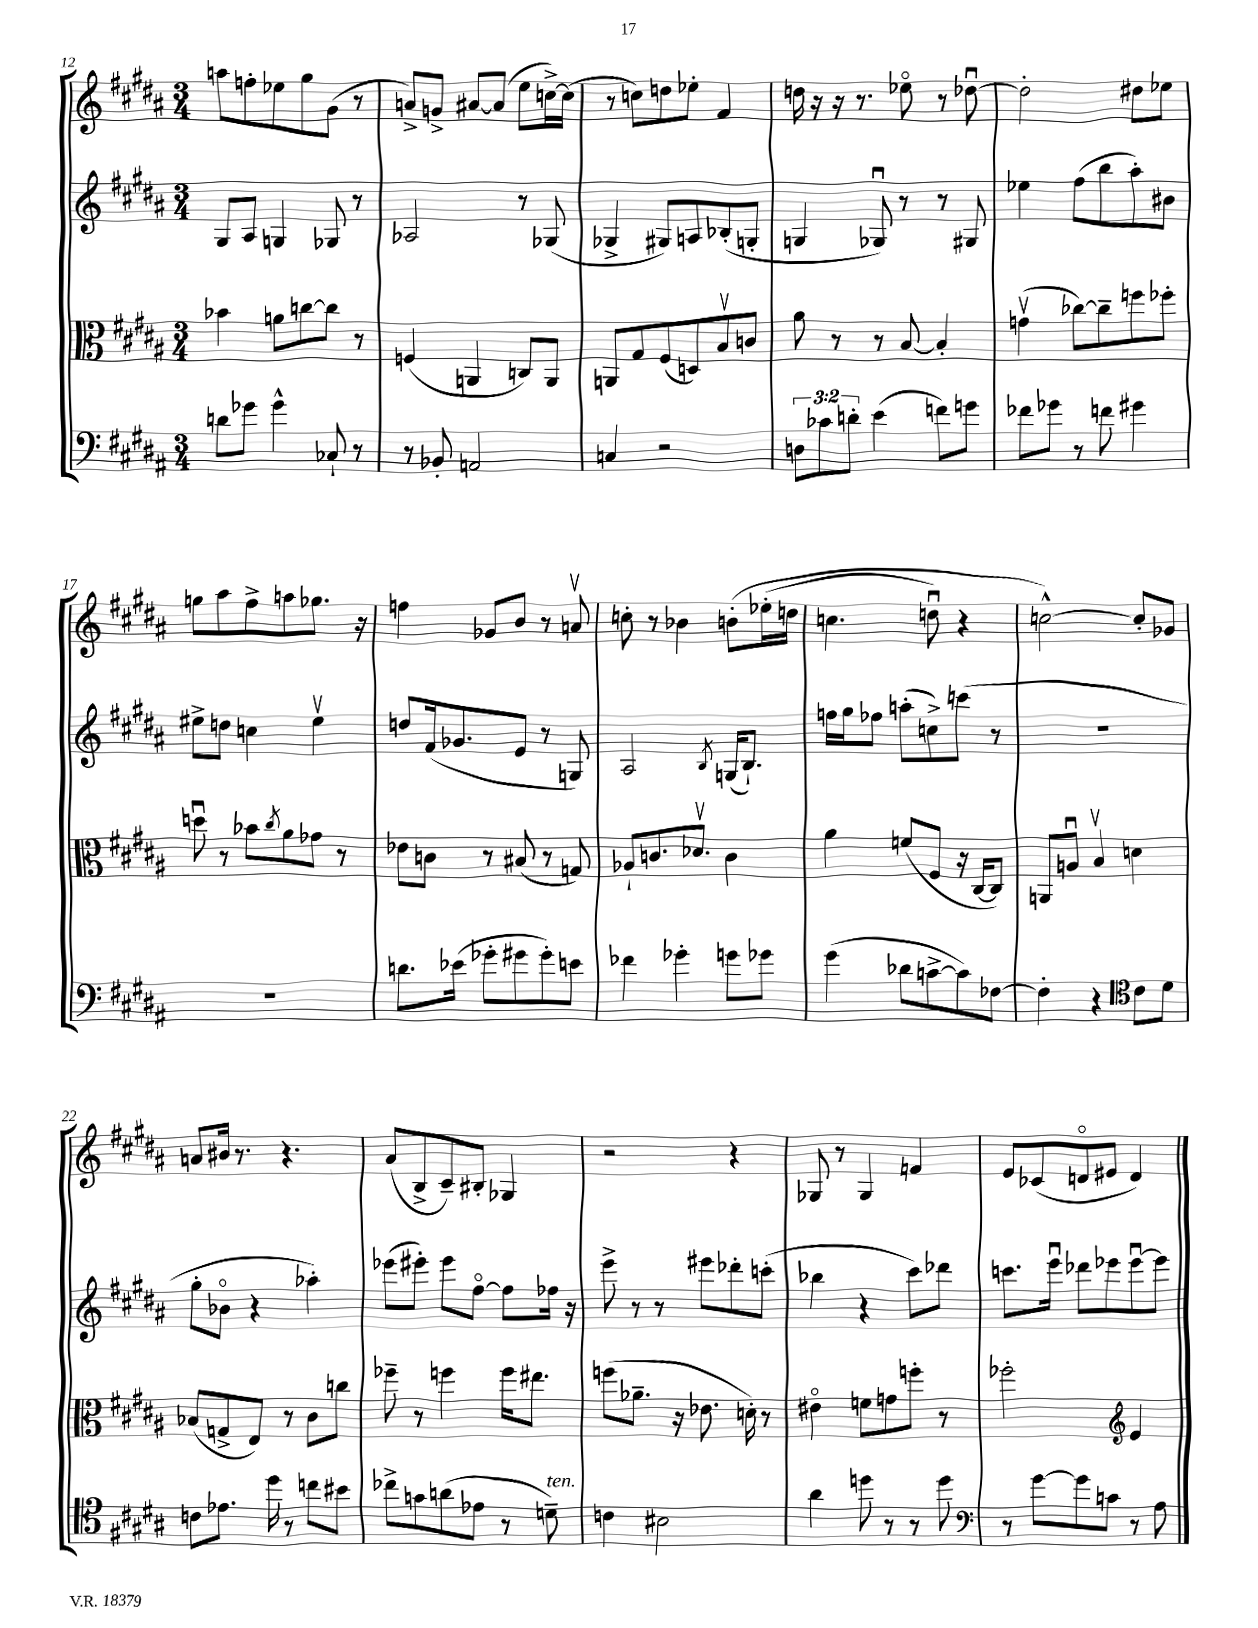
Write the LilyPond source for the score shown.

<<
\new StaffGroup <<
\new Staff = "s0" {
    \clef treble \key b \major \numericTimeSignature \time 3/4
    a''8 f''8-. ees''8 gis''8 gis'8( r8 |
    a'8->) g'8-> ais'8~ ais'8( e''8 c''16~->) c''16( |
    r8 c''8) d''8 ees''8-. fis'4 |
    d''16 r16 r16 r8. ees''8\flageolet r8 des''8~\downbow |
    des''2-. dis''8 ees''8 |
    g''8 ais''8 fis''8-> a''8 ges''8. r16 |
    f''4 ges'8 b'8 r8 a'8\upbow |
    c''8-. r8 bes'4 b'8-.\( ees''16-.( d''16 |
    c''4. d''8\downbow) r4 |
    c''2~-^\) c''8-. ges'8 |
    a'8 bis'16 r8. r4. |
    ais'8( b8-> cis'8--) bis8-. ges4 |
    r2 r4 |
    ges8 r8 ges4 f'4 |
    e'8 ces'8( d'8\flageolet eis'8 d'4) \bar "|." |
}
\new Staff = "s1" {
    \clef treble \key b \major \numericTimeSignature \time 3/4
    gis8 ais8 g4 ges8 r8 |
    aes2 r8 ges8( |
    ges4-> gis8) a8 bes8-.( g8-. |
    g4 ges8\downbow) r8 r8 gis8 |
    ees''4 fis''8( b''8 ais''8-.) bis'8 |
    eis''8-> d''8 c''4 eis''4\upbow |
    d''8 fis'16( ges'8. e'8 r8 g8) |
    ais2 \acciaccatura { b8 } g16( b8.-!) |
    f''16 gis''16 fes''8 a''8-.( c''8->) c'''8( r8 |
    R2. |
    gis''8-. bes'8\flageolet r4 aes''4-.) |
    ees'''8( eis'''8-.) eis'''8 fis''8~\flageolet fis''8 fes''16 r16 |
    e'''8-> r8 r8 eis'''8 des'''8-. c'''8-.( |
    bes''4 r4 cis'''8) des'''8 |
    c'''8. e'''16\downbow des'''8 ees'''8 ees'''8~\downbow ees'''8 \bar "|." |
}
\new Staff = "s2" {
    \clef alto \key b \major \numericTimeSignature \time 3/4
    bes'4 a'8 c''8~ c''8 r8 |
    f4( a,4 c8) a,8 |
    a,8 gis8 fis8( d8) b8\upbow c'8 |
    ais'8 r8 r8 b8~ b4-. |
    g'4\upbow( ces''8~) ces''8-- f''8 fes''8-. |
    d''8\downbow r8 bes'8 \acciaccatura { cis''8 } ais'8 ges'8 r8 |
    ees'8 c'8 r8 bis8( r8 g8) |
    aes8-! c'8. des'8.\upbow c'4 |
    ais'4 f'8( fis8 r16 cis16~ cis8) |
    a,8 a8\downbow b4\upbow d'4 |
    bes8( g8-> e8) r8 cis'8 c''8 |
    fes''8-- r8 f''4 f''16 eis''8. |
    f''8( aes'8.-- r16 ees'8. d'16-.) r8 |
    eis'4\flageolet f'8 g'8 f''8-. r8 |
    fes''2-. \clef treble e'4 \bar "|." |
}
\new Staff = "s3" {
    \clef bass \key b \major \numericTimeSignature \time 3/4 \override Staff.TupletNumber.text = #tuplet-number::calc-fraction-text
    d'8 ges'8 ges'4-^ ces8-! r8 |
    r8 bes,8-. a,2 |
    c4 r2 |
    \tuplet 3/2 { d8 ces'8 d'8-. } e'4( f'8) g'8 |
    fes'8 ges'8 r8 f'8 gis'4 |
    R2. |
    d'8. ees'16( ges'8-. gis'8 gis'8-.) e'8 |
    fes'4 ges'4-. g'8 ges'8 |
    gis'4( des'8 c'8~-> c'8) fes8~ |
    fes4-. r4 \clef tenor cis'8 dis'8 |
    c'8 ees'8. dis''16 r8 c''8 bis'8 |
    ces''8-> g'8 a'8( ees'8 r8 d'8--^\markup { \italic "ten." }) |
    c'4 bis2 |
    ais'4 d''8 r8 r8 d''8 |
    \clef bass r8 gis'8~ gis'8 c'8 r8 ais8 \bar "|." |
}
>>
>>
\layout { \context { \Score currentBarNumber = #12 } }
